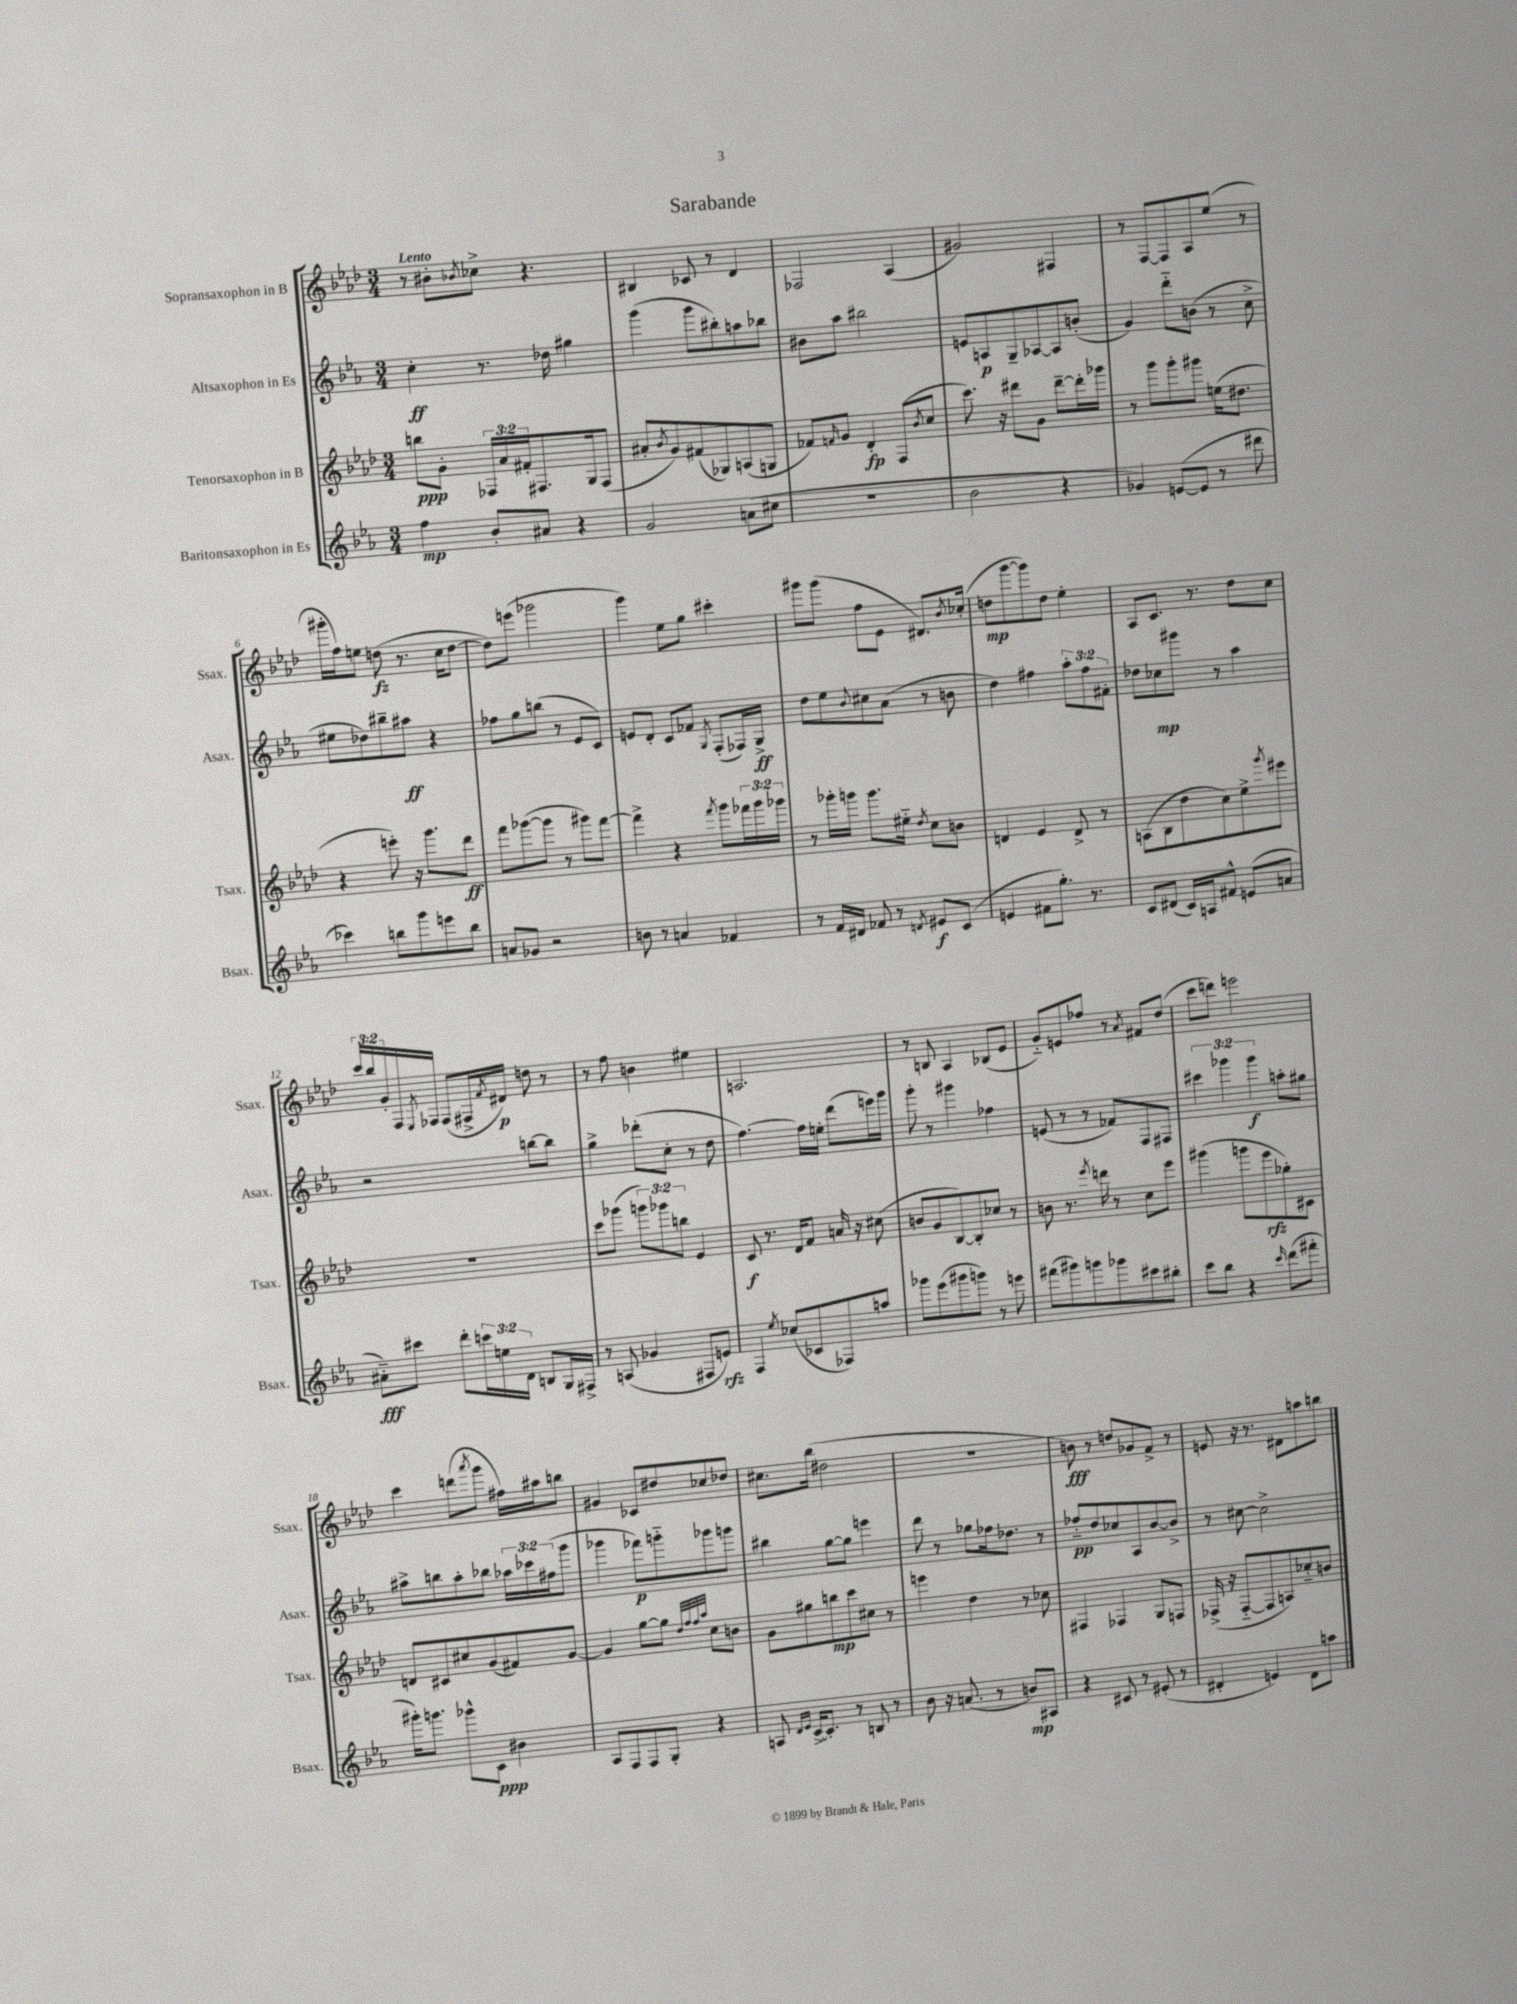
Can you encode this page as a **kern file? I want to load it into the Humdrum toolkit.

**kern	**dynam	**kern	**dynam	**kern	**dynam	**kern	**dynam
*part4	*part4	*part3	*part3	*part2	*part2	*part1	*part1
*staff4	*staff4	*staff3	*staff3	*staff2	*staff2	*staff1	*staff1
*I"Baritonsaxophon in Es	*	*I"Tenorsaxophon in B	*	*I"Altsaxophon in Es	*	*I"Sopransaxophon in B	*
*I'Bsax.	*	*I'Tsax.	*	*I'Asax.	*	*I'Ssax.	*
*clefG2	*	*clefG2	*	*clefG2	*	*clefG2	*
*k[b-e-a-]	*	*k[b-e-a-d-]	*	*k[b-e-a-]	*	*k[b-e-a-d-]	*
*M3/4	*	*M3/4	*	*M3/4	*	*M3/4	*
=1	=1	=1	=1	=1	=1	=1	=1
!	!	!	!	!	!	!LO:TX:a:B:t=Lento	!
4ff\	mp	8bbn\L	ppp	4cc'\	ff	8r	.
.	.	8g'\J	.	.	.	8b#X'\L	.
.	.	.	.	.	.	8qb-X/	.
8b-'/L	.	24F-X/LL	.	8.r	.	8cc-X^\J	.
.	.	24a-/	.	.	.	.	.
.	.	24f#X'/J	.	.	.	.	.
8a#X/J	.	8.F#X/	.	.	.	4.r	.
.	.	.	.	16dd-X\	.	.	.
4r	.	.	.	4gg#X\	.	.	.
.	.	16G/k	.	.	.	.	.
.	.	(8F#/J	.	.	.	.	.
=2	=2	=2	=2	=2	=2	=2	=2
2g/	.	8a#X'/L	.	(4ggg\	.	4B#X/	.
.	.	8qb-/	.	.	.	.	.
.	.	8g/)	.	.	.	.	.
.	.	(8f#X/	.	8ggg\L	.	8c-X/	.
.	.	8G-X/)	.	8bb#X'\)	.	8r	.
(8an\L	.	(8An/	.	8aan\	.	4d-/	.
8cc#X\J	.	8Gn/J	.	8bb-X\J	.	.	.
=3	=3	=3	=3	=3	=3	=3	=3
2.r	.	8f-X/L)	.	8b#X\L	.	2F-X/	.
.	.	16qqfn/	.	.	.	.	.
.	.	8g/J	.	8aa-\J	.	.	.
.	.	4d-'/	fp	2bb#X\	.	.	.
.	.	(8F/L	.	.	.	(4A-/	.
.	.	8qb-/	.	.	.	.	.
.	.	8cc/J	.	.	.	.	.
=4	=4	=4	=4	=4	=4	=4	=4
2b-\	.	8.ccc\)	.	8en/L	.	2g#X/)	.
.	.	.	.	8An/	p	.	.
.	.	16r	.	.	.	.	.
.	.	8ddd#X\L	.	8G~/	.	.	.
.	.	8g\J	.	[8A-X/	.	.	.
4r	.	[8ddd#~\L	.	8A-/]	.	4F#X/	.
.	.	16ddd#'\L]	.	(8bn'/J	.	.	.
.	.	16ggg-X\JJ	.	.	.	.	.
=5	=5	=5	=5	=5	=5	=5	=5
4g-X/)	.	8r	.	4g/)	.	8r	.
.	.	8ggg\L	.	.	.	[8F/L	.
([8en/L	.	8ggg'\	.	8ddd\L	.	8F/]	.
8e/J]	.	8ggg#X\J	.	(8bn\J	.	8A-/	.
8r	.	(16een\KL	.	8r	.	(8ee-/J	.
.	.	8.dd#X\J	.	.	.	.	.
8ddd#X\	.	.	.	8cc^\	.	8r	.
!!LO:LB:g=z
=6	=6	=6	=6	=6	=6	=6	=6
4ccc-X\)	.	4r	.	8ee#X\L	.	16ggg#X'\LL	.
.	.	.	.	.	.	16ff\J)	.
.	.	.	.	8dd-X\)	.	8een\J	.
8bbn\L	.	8eeen'\)	.	8bb#X~\	.	(8ddn\	fz
8ggg\	.	16r	.	8aa#X\J	ff	8.r	.
.	.	8.ggg\L	.	.	.	.	.
8eeen\	.	.	.	4r	.	.	.
.	.	.	.	.	.	16cc\KL	.
8bb\J	.	8ddd-\J	ff	.	.	[8dd\J	.
=7	=7	=7	=7	=7	=7	=7	=7
8an/L	.	8fff\L	.	8ff-X\L	.	8dd\L])	.
8g-X/J	.	([8ggg-X\	.	8gg\	.	(8eeen\J	.
2r	.	8ggg-\J]	.	(8bbn\J	.	2ggg-X\	.
.	.	8r	.	8r	.	.	.
.	.	8ggg#X\L)	.	8e-/L	.	.	.
.	.	[8fff\J	.	8c/J)	.	.	.
=8	=8	=8	=8	=8	=8	=8	=8
8bn\	.	4fff^\]	.	8en/L	.	4ggg\)	.
8r	.	.	.	8d'/J	.	.	.
4an/	.	4r	.	8c/L	.	8ee-\L	.
.	.	.	.	8f-X/J	.	8gg\J	.
.	.	8qfff/	.	8qG/	.	.	.
4f-X/	.	8ggg\L	.	(8F'/L	.	4ccc#X'\	.
.	.	24fff-X\L	.	16F-X/L)	.	.	.
.	.	24ggg\	.	.	.	.	.
.	.	.	.	16G^/JJ	ff	.	.
.	.	24ggg-X\JJ	.	.	.	.	.
=9	=9	=9	=9	=9	=9	=9	=9
8r	.	8r	.	8dd\L	.	8ggg#X\L	.
16f/LL	.	16ggg-X'\LL	.	8ee-\	.	(8ggg#\J	.
16d#X/JJ	.	16gggn\JJ	.	.	.	.	.
.	.	.	.	8qqb-/	.	.	.
8f-X/	.	8.ggg\L	.	8cc#X\	.	8ff\L	.
8r	.	.	.	(8a-\J	.	8e-\J	.
.	.	16ee#X\Jk	.	.	.	.	.
8qdn/	.	8qdd-/	.	.	.	.	.
8e#X/L	f	8cc\L	.	8r	.	8.d#X/L)	.
(8c/J	.	8bn\J	.	8bn\	.	.	.
.	.	.	.	.	.	8qb-/	.
.	.	.	.	.	.	(16cc-X'/Jk	.
=10	=10	=10	=10	=10	=10	=10	=10
4en/	.	4dn/	.	4dd\)	.	8ddn\L	mp
.	.	.	.	.	.	[8ggg\	.
8f#X\L	.	4e-/	.	4ff#X\	.	8ggg\])	.
8.gg'\J)	.	.	.	.	.	8dd\J	.
.	.	8d^/	.	12aa-'\L	.	4ee-'\	.
8.r	.	.	.	.	.	.	.
.	.	.	.	12ff#\	.	.	.
.	.	8r	.	.	.	.	.
.	.	.	.	12f#X'\J	.	.	.
=11	=11	=11	=11	=11	=11	=11	=11
8c/L	.	(8An\L	.	8dd-X\L	.	8A-/L	.
(8d#X/J	.	8B-\	.	8cc-X\	mp	8.c/J	.
16c/LL)	.	8dd-\	.	8ggg#X\J	.	.	.
16An/J	.	.	.	.	.	8.r	.
8f#X^^/J	.	8cc\)	.	8r	.	.	.
(8en/L	.	8ee-^\	.	4aa-\	.	8dd-\L	.
.	.	8qggg/	.	.	.	.	.
8an/J	.	8eee#X\J	.	.	.	8cc\J	.
!!LO:LB:g=z
=12	=12	=12	=12	=12	=12	=12	=12
8a#X\L)	fff	2.r	.	2r	.	24ccc/LL	.
.	.	.	.	.	.	24bb-/	.
.	.	.	.	.	.	24g'/	.
8ccc#X\J	.	.	.	.	.	16F/	.
.	.	.	.	.	.	8qE-/	.
.	.	.	.	.	.	16F-X/JJ	.
8ddd'\L	.	.	.	.	.	(8F-/L	.
24cccn\L	.	.	.	.	.	16F#X^/L	.
24een\	.	.	.	.	.	.	.
.	.	.	.	.	.	8qf/	.
.	.	.	.	.	.	16d#X/JJ)	p
24d\JJ	.	.	.	.	.	.	.
8Bn/L	.	.	.	[8bbn\L	.	8ddn\	.
16G/L	.	.	.	8bb\J]	.	8r	.
16F#X^/JJ	.	.	.	.	.	.	.
=13	=13	=13	=13	=13	=13	=13	=13
8r	.	8ccc\L	.	4gg^\	.	8r	.
(8An/	.	(8ggg-X\J	.	.	.	8ff\	.
4g-X/	.	12gggn\L)	.	(8ddd-X'\L	.	4bn\	.
.	.	12ggg-X\	.	.	.	.	.
.	.	.	.	8cc'\J	.	.	.
.	.	12bbn\J	.	.	.	.	.
8F#X/L	.	4e-/	.	8r	.	4ee#X\	.
8en/J)	rfz	.	.	8dd\	.	.	.
=14	=14	=14	=14	=14	=14	=14	=14
4F/	.	8c/	f	[4.ff\)	.	2.An/	.
.	.	8.r	.	.	.	.	.
8qee-/	.	.	.	.	.	.	.
(8cc-X/L	.	.	.	.	.	.	.
.	.	16d-/KL	.	.	.	.	.
8c-X/	.	8f/J	.	16ff\LL]	.	.	.
.	.	.	.	16een'\JJ	.	.	.
8F-X/)	.	16an/	.	(8ddd\L	.	.	.
.	.	16r	.	.	.	.	.
8aan/J	.	(8cc#X\	.	16eeen\L)	.	.	.
.	.	.	.	16ggg\JJ	.	.	.
=15	=15	=15	=15	=15	=15	=15	=15
8ggg-X\L	.	8bn/L	.	8ggg'\	.	8r	.
(8eee-\	.	8g/	.	8r	.	8Bn/	.
8ggg#X\	.	[8B-/)	.	4ggg#X\	.	4A-/	.
8gggn\J)	.	8B-'/]	.	.	.	.	.
8r	.	8cc-X/J	.	4ff-X\	.	(8B-X/L	.
8eeen\	.	8r	.	.	.	8e-/J	.
=16	=16	=16	=16	=16	=16	=16	=16
(8fff#X\L	.	8bn\	.	(8en/	.	8g/L)	.
8ggg#X\)	.	8.r	.	8r	.	8en/	.
8gggn\	.	.	.	8r	.	8ff-X/J	.
.	.	8qeee-/	.	.	.	.	.
.	.	16dddn\	.	.	.	.	.
8ggg-X\	.	8r	.	8f-X/L)	.	8r	.
.	.	.	.	.	.	8qa-/	.
8ccc#X\	.	8cc\L	.	8F/	.	8f#X/L	.
8bb#X'\J	.	8eee-\J	.	8F#X/J	.	(8dd-/J	.
=17	=17	=17	=17	=17	=17	=17	=17
8ccc\L	.	(4ggg#X\	.	6ccc#X\	.	8ccc\L	.
8bb-\J	.	.	.	.	.	8dddn\J)	.
.	.	.	.	6ggg-X\	.	.	.
4r	.	8gggn\L	.	.	.	2eeen\	.
.	.	.	.	6ggg-\	f	.	.
.	.	8eee-\	rfz	.	.	.	.
16qqccc/	.	.	.	.	.	.	.
(8ddd\L	.	8gg-X'\)	.	8aan'\L	.	.	.
8fff#X'\J	.	8c#X\J	.	8gg#X\J	.	.	.
!!LO:LB:g=z
=18	=18	=18	=18	=18	=18	=18	=18
16ggg#X'\KL)	.	8dn/L	.	8aa#X^\L	.	4ccc\	.
8.gggn\J	.	.	.	.	.	.	.
.	.	8c#X/	.	8bbn\	.	.	.
8ggg-X^^\L	.	8cc#X/	.	8aa#'\	.	(8dddn\L	.
.	.	.	.	.	.	8qaaa-/	.
8c\J	ppp	(8g/	.	8bb-X\J	.	8ggg\J	.
4b#X\	.	8f#X/)	.	24aa-X\LL	.	16ff#X\LL)	.
.	.	.	.	24ccc-X\	.	.	.
.	.	.	.	.	.	16aa#X\J	.
.	.	.	.	(24ff#X\J	.	.	.
.	.	[8g/J	.	8ggg\J	.	8bbn\J	.
=19	=19	=19	=19	=19	=19	=19	=19
8A-/L	.	4g/]	.	4ggg-X\	.	4g#X/	.
8F/	.	.	.	.	.	.	.
8F/	.	[8gg\L	.	8fff-X\L)	p	8c-X/L	.
8G'/J	.	8gg\J]	.	8gggn\	.	8dd#X/	.
.	.	32qqdd-/LLL	.	.	.	.	.
.	.	32qqff/	.	.	.	.	.
.	.	32qqff/	.	.	.	.	.
.	.	32qqaa-/JJJ	.	.	.	.	.
4r	.	8cc\L	.	8ggg-X\	.	8cc-X/	.
.	.	8bn\J	.	8gggn\J	.	8dd-X/J	.
=20	=20	=20	=20	=20	=20	=20	=20
8An/	.	8g\L	.	4bb#X\	.	8.cc#X\L	.
16qqd/LL	.	.	.	.	.	.	.
16qqe-/JJ	.	.	.	.	.	.	.
[16c^/KL	.	8gg#X\	.	.	.	.	.
8.c'/J]	.	.	.	.	.	(16bb-\Jk	.
.	.	8bbn\	mp	[8gg\L	.	2dd#X\	.
8r	.	8ccc\	.	8gg\J]	.	.	.
8Bn/	.	8cc#X\J	.	4eeen\	.	.	.
8r	.	8r	.	.	.	.	.
=21	=21	=21	=21	=21	=21	=21	=21
8b-\	.	4eeen\	.	8ddd\	.	2.r	.
16r	.	.	.	8r	.	.	.
(8.an/	.	.	.	.	.	.	.
.	.	4dd-\	.	8gg-X\L	.	.	.
8r	.	.	.	16ff-X\k	.	.	.
.	.	.	.	8.dd-X\J	.	.	.
8bn/L)	mp	8r	.	.	.	.	.
8A#X/J	.	8cc-X\	.	8r	.	.	.
=22	=22	=22	=22	=22	=22	=22	=22
4r	.	4F#X/	.	8ff-X/L	pp	8bn\)	fff
.	.	.	.	8dd/	.	8r	.
8c#X/	.	4F-X/	.	8cc-X/	.	8ddn/L	.
8r	.	.	.	8A-/	.	8g-X/	.
(8e#X'/	.	8G/L	.	[8b-/	.	8f^/J	.
8r	.	8Fn/J	.	8b-^/J]	.	8r	.
=23	=23	=23	=23	=23	=23	=23	=23
4d#X'/	.	(16F-X^/	.	8r	.	8en/	.
.	.	16r	.	.	.	.	.
.	.	[8F-/L	.	[8cc#X\	.	16r	.
.	.	.	.	.	.	8.r	.
4en/)	.	8F-/]	.	2cc#^\]	.	.	.
.	.	8An/)	.	.	.	8d#X\L	.
8d#\L	.	8cc-X/	.	.	.	8aan\	.
8aan\J	.	8bn/J	.	.	.	8bbn\J	.
==	==	==	==	==	==	==	==
*-	*-	*-	*-	*-	*-	*-	*-
